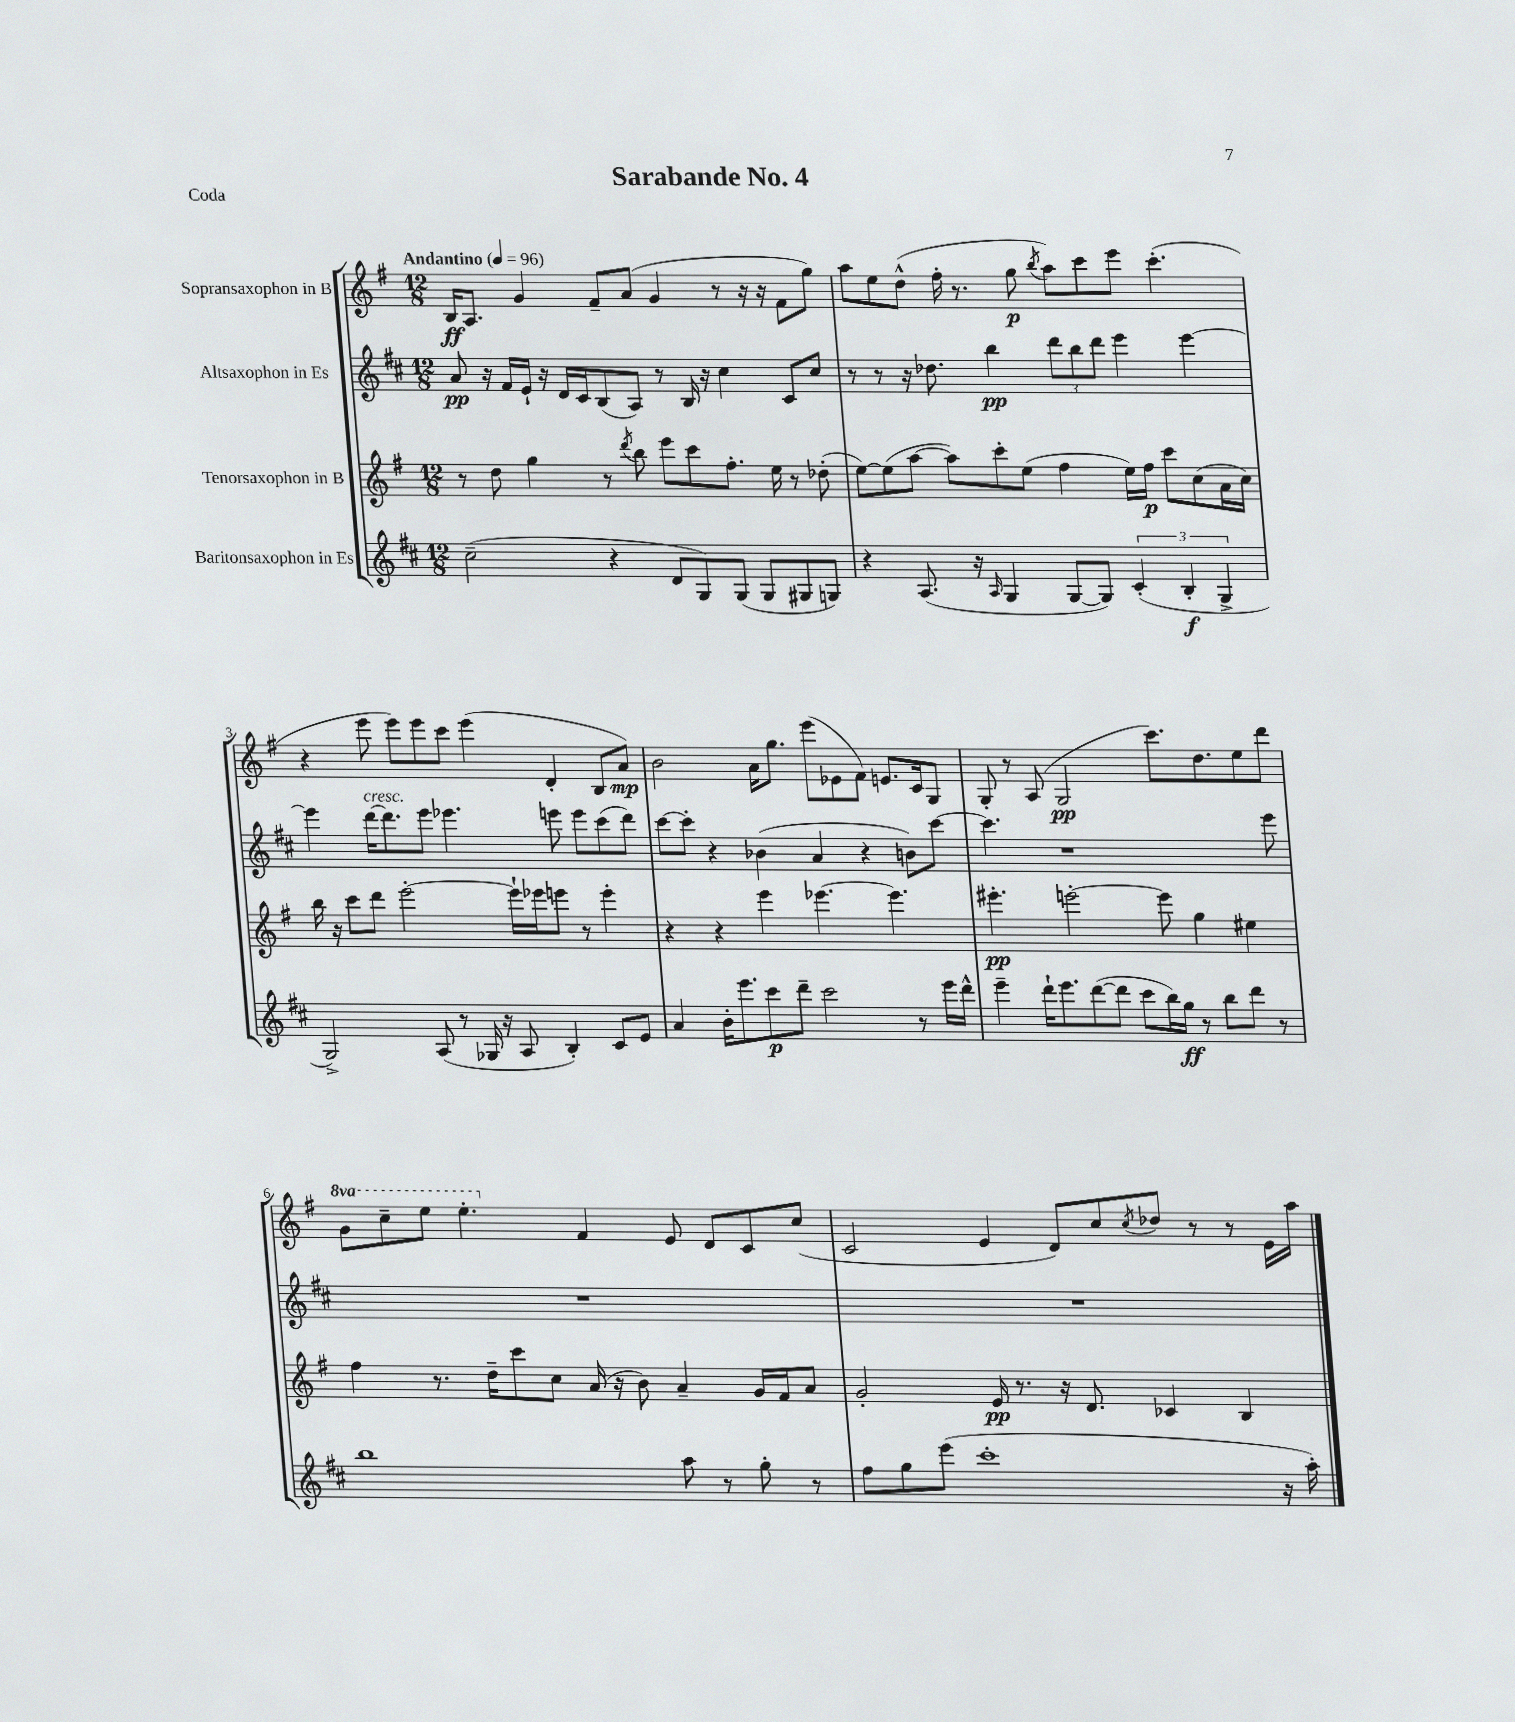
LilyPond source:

\header { title = "Sarabande No. 4" piece = "Coda" }
<<
\new StaffGroup <<
\new Staff = "s0" \with { instrumentName = "Sopransaxophon in B" } {
    \clef treble \key g \major \numericTimeSignature \time 12/8 \set Staff.ottavationMarkups = #ottavation-simple-ordinals \tempo "Andantino" 4 = 96
    b16\ff a8. g'4 fis'8-- a'8( g'4 r8 r16 r16 fis'8 g''8) |
    a''8 e''8 d''8-^( fis''16-. r8. g''8\p \acciaccatura { b''8 } a''8) c'''8 e'''8 c'''4.-.( |
    r4 e'''8 e'''8) e'''8 c'''8 e'''4( d'4-. b8 a'8\mp) |
    b'2 a'16 g''8. e'''8( ees'8 fis'8) e'8. c'16 g8 |
    g8-. r8 a8( g2\pp c'''8.) d''8. e''8 d'''8 |
    \ottava #1 g''8 c'''8-- e'''8 e'''4.-. \ottava #0 fis'4 e'8 d'8 c'8 c''8( |
    c'2 e'4 d'8) c''8 \acciaccatura { c''8 } des''8 r8 r8 e'16 a''16 \bar "|." |
}
\new Staff = "s1" \with { instrumentName = "Altsaxophon in Es" } {
    \clef treble \key d \major \numericTimeSignature \time 12/8
    a'8\pp r16 fis'16 e'16-! r16 d'16 cis'16 b8( a8) r8 b16 r16 cis''4 cis'8 cis''8 |
    r8 r8 r16 des''8. b''4\pp \tuplet 3/2 { d'''8 b''8 d'''8 } e'''4 e'''4~ |
    e'''4 d'''16~^\markup { \italic "cresc." } d'''8. e'''8 ees'''4. e'''8 e'''8 cis'''8( d'''8) |
    cis'''8~ cis'''8-. r4 bes'4( a'4 r4 b'8) cis'''8~ |
    cis'''4. r1 e'''8 |
    R1. |
    R1. \bar "|." |
}
\new Staff = "s2" \with { instrumentName = "Tenorsaxophon in B" } {
    \clef treble \key g \major \numericTimeSignature \time 12/8
    r8 d''8 g''4 r8 \acciaccatura { d'''8 } b''8 e'''8 c'''8 fis''8.-. e''16 r8 des''8-.( |
    e''8~) e''8( a''8~ a''8) c'''8-. e''8( fis''4 e''16) fis''16\p c'''8 c''8( a'16 c''16) |
    b''16 r16 c'''8 d'''8 e'''2~-. e'''16-! ees'''16 e'''8 r8 e'''4-. |
    r4 r4 e'''4 ees'''4.~ ees'''4. |
    eis'''4.-.\pp e'''2~-. e'''8 g''4 eis''4 |
    fis''4 r8. d''16-- c'''8 c''8 a'16( r16 b'8) a'4-- g'16 fis'16 a'8 |
    g'2-. e'16\pp r8. r16 d'8. ces'4 b4 \bar "|." |
}
\new Staff = "s3" \with { instrumentName = "Baritonsaxophon in Es" } {
    \clef treble \key d \major \numericTimeSignature \time 12/8
    cis''2--( r4 d'8 g8) g8( g8 gis8 g8) |
    r4 a8.( r16 \grace { a16 } g4 g8~ g8) \tuplet 3/2 { cis'4-.( b4-.\f g4-> } |
    g2->) a8( r8 ges16 r16 a8 b4-.) cis'8 e'8 |
    a'4 b'16-. e'''8. cis'''8\p d'''8-- cis'''2 r8 e'''16 d'''16-^ |
    e'''4-- d'''16-! e'''8. d'''8~( d'''8 cis'''8 b''16) g''16\ff r8 b''8 d'''8 r8 |
    b''1 a''8 r8 g''8-. r8 |
    fis''8 g''8 e'''8( cis'''1-. r16 a''16-.) \bar "|." |
}
>>
>>
